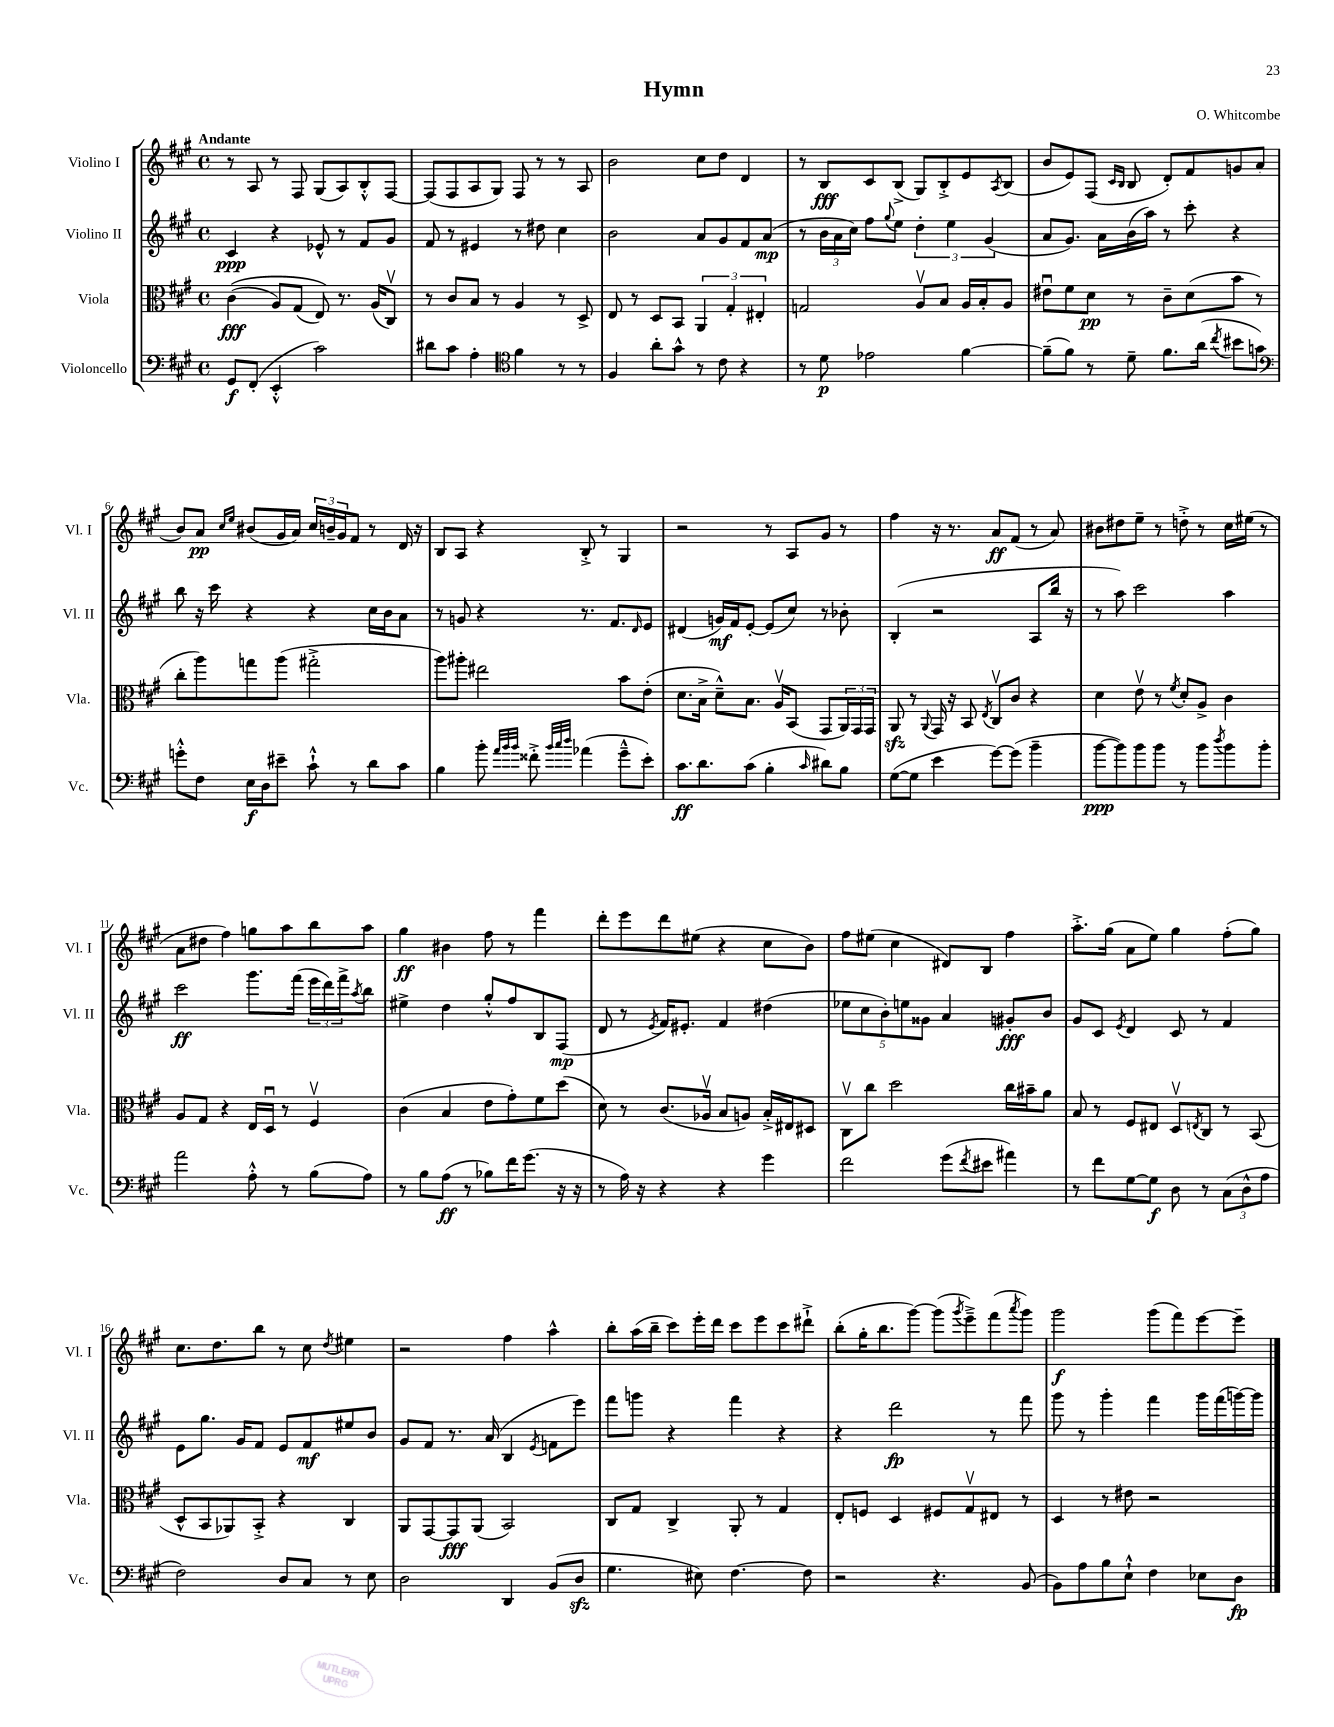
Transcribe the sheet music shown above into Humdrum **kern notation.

**kern	**kern	**kern	**kern
*staff4	*staff3	*staff2	*staff1
*clefF4	*clefC3	*clefG2	*clefG2
*k[f#c#g#]	*k[f#c#g#]	*k[f#c#g#]	*k[f#c#g#]
*M4/4	*M4/4	*M4/4	*M4/4
*met(c)	*met(c)	*met(c)	*met(c)
8GG#	&((4c#	4c#	8r
(8FF#'	.	.	8A
4EE'^^	8A)	4r	8r
.	(8G#	.	8F#
2c#)	8E)&)	8e-^^	(8G#
.	8.r	8r	8A)
.	.	8f#	8B'^^
.	(16A	.	.
.	8C#v)	8g#	[8F#
=	=	=	=
8d#	8r	8f#	(8F#]
8c#	8c#	8r	8F#
4A'	8B	4e#	8A
.	8r	.	8G#)
*clefC4	*	*	*
4f#	4A	8r	8F#
.	.	8dd#	8r
8r	8r	4cc#	8r
8r	8D^	.	8A
=	=	=	=
4F#	8E	2b	2b
.	8r	.	.
8a'	8D	.	.
8g#^^	8BB	.	.
8r	6AA	8a	8cc#
8c#	.	8g#	8dd
.	6G#'	.	.
4r	.	8f#	4d
.	6E#'	.	.
.	.	(8a	.
=	=	=	=
8r	2G	8r	8r
8d	.	24b	8B
.	.	24a	.
.	.	24cc#)	.
2e-	.	8ff#	8c#
.	.	8qqgg#	.
.	.	8ee	(8B^
.	8Av	6dd'	8G#)
.	8B	.	8B'^
.	.	6ee	.
[4f#	16A	.	8e
.	16B'	.	.
.	.	(6g#	.
.	.	.	8qA
.	8A	.	(8B
=	=	=	=
(8f#~]	8e#u	8a	8b
8f#)	8f#	8.g#)	8e)
8r	8d	.	(8F#
.	.	16a	.
.	.	.	16qqc#
.	.	.	16qqB
8d~	8r	(16b	8B
.	.	16aa)	.
8.f#	8c#~	8r	8d')
.	(8d	8ccc#'	8f#
(16a	.	.	.
8qcc#	.	.	.
8b#	8b	4r	8g
8g)	8r	.	(8a
=	=	=	=
*clefF4	*	*	*
8g'^^	8cc#'	8bb	8b)
8F#	8aa)	16r	8a
.	.	16ccc#	.
.	.	.	16qqcc#
.	.	.	16qqee
16E	8gg	4r	(8b#
16D	.	.	.
8e#~	(8aa	.	16g#
.	.	.	16a)
8c#`^^	2gg#'^	4r	24cc#
.	.	.	24b~
.	.	.	24g#
8r	.	.	8f#
8d	.	16cc#	8r
.	.	16b	.
8c#	.	8a	16d
.	.	.	16r
=	=	=	=
4B	8aa)	8r	8B
.	8aa#'	8g	8A
8b'	2ee#	4r	4r
32qqa	.	.	.
32qqb	.	.	.
32qqb	.	.	.
8f##'^	.	.	.
32qqb	.	.	.
32qqcc#	.	.	.
32qqdd	.	.	.
(4a-	.	8.r	8B'^
.	.	.	8r
.	.	8.f#	.
8g#~^^	8b	.	4G#
.	.	16qqd	.
8e')	(8e'	8e	.
=	=	=	=
8.c#	8.d	(4d#	2r
8.d	16B^	.	.
.	8d~^^)	16g)	.
.	.	16f#	.
(8c#	8.B	[8e'	.
4B'	.	(8e]	8r
.	16Av	.	.
.	(8BB	8cc#)	8A
16qqc#	.	.	.
8d#)	8GG#	8r	8g#
8B	24AA)	8b-'	8r
.	24GG#	.	.
.	24GG#	.	.
=	=	=	=
([8G#	8AA	(4B'	4ff#
8G#]	8r	.	.
.	8qqAA	.	.
4e	16GG#	2r	16r
.	16r	.	8.r
.	8BB	.	.
.	8qE	.	.
[8g#)	8C#v	.	8a
(8g#]	8c#	.	(8f#
4b~	4r	8A	8r
.	.	16bb	8a)
.	.	16r	.
=	=	=	=
[8b	4d	8r	8b#
8b])	.	8aa)	8dd#
8b	8ev	2ccc#	8ee~
8b	8r	.	8r
.	8qf#	.	.
8r	8d'	.	8dd'^
8b	8A^	.	8r
8qdd	.	.	.
8b	4c#	4aa	16cc#
.	.	.	(16ee#
8b'	.	.	8r
=	=	=	=
2a	8A	2ccc#	8a
.	8G#	.	8dd#
.	4r	.	4ff#)
8A'^^	16E	8.ggg#	8gg
.	16Du	.	.
8r	8r	.	8aa
.	.	(16fff#	.
(8B	4F#v	24eee	8bb
.	.	24ddd)	.
.	.	24fff#^	.
.	.	8qaa	.
8A)	.	8bb	8aa
=	=	=	=
8r	(4c#	4ee#^	4gg#
8B	.	.	.
(8A	4B	4dd	4b#
8r	.	.	.
8B-)	8e	8gg#'^^	8ff#
16f#	8g#')	8ff#	8r
(8.g#	.	.	.
.	8f#	8B	4fff#
16r	(8dd	(8F#	.
16r	.	.	.
=	=	=	=
8r	8d)	8d	8ddd'
16A)	8r	8r	8eee
16r	.	.	.
.	.	8qe	.
4r	(8.c#	16f#)	8ddd
.	.	8.e#'	.
.	.	.	(8ee#
.	16A-v	.	.
4r	8B	4f#	4r
.	8A)	.	.
4g#	16B'^	(4dd#	8cc#
.	16E#	.	.
.	8D#	.	8b)
=	=	=	=
2f#	8C#v	10ee-	8ff#
.	.	10cc#	.
.	8cc#	.	(8ee#
.	.	10b')	.
.	2dd	.	4cc#
.	.	10ee	.
.	.	10g##	.
(8g#	.	4a	8d#)
8qf#	.	.	.
8e#	.	.	8B
4a#)	16cc#	8g#'	4ff#
.	16b#~	.	.
.	8a	8b	.
=	=	=	=
8r	8B	8g#	8.aa'^
8f#	8r	8c#	.
.	.	.	(16gg#
.	.	8qe	.
[8G#	8F#	4d	8a
8G#]	8E#	.	8ee)
8D	8Dv	8c#	4gg#
.	8qE	.	.
8r	8C#	8r	.
(12C#	8r	4f#	(8ff#'
12D^^	.	.	.
.	(8BB	.	8gg#)
12A	.	.	.
=	=	=	=
2F#)	8D^^	8e	8.cc#
.	8BB	8.gg#	.
.	.	.	8.dd
.	8AA-)	.	.
.	.	16g#	.
.	8BB'^	8f#	8bb
8D	4r	8e	8r
8C#	.	8f#	8cc#
.	.	.	8qdd
8r	4C#	8ee#	4ee#
8E	.	8b	.
=	=	=	=
2D	8AA	8g#	2r
.	[8GG#	8f#	.
.	8GG#]	8.r	.
.	(8AA	.	.
.	.	(16a	.
4DD	2BB)	4B	4ff#
.	.	8qe	.
(8BB	.	8f	4aa^^
8D	.	8eee)	.
=	=	=	=
4.G#	8C#	8fff#	8bb'
.	8G#	8ggg	(16aa
.	.	.	16bb~
.	4C#^	4r	8ccc#)
8E#)	.	.	16eee'
.	.	.	16ddd
[4.F#	8AA'	4fff#	8ccc#
.	8r	.	8eee
.	4G#	4r	8ccc#
8F#]	.	.	8ddd#`^
=	=	=	=
2r	8E'	4r	(8bb'
.	8F	.	16gg#'
.	.	.	8.bb
.	4D	2ddd	.
.	.	.	[8ggg#)
4.r	8F#	.	(8ggg#]
.	.	.	8qggg#
.	8G#v	.	8eee~^)
.	8E#	8r	(8fff#
.	.	.	8qaaa
(8BB	8r	8fff#	8ggg#)
=	=	=	=
8BB)	4D	8ggg#	2ggg#
8A	.	8r	.
8B	8r	4ggg#'	.
8E`^^	8e#	.	.
4F#	2r	4fff#	(8ggg#
.	.	.	8fff#)
8E-	.	16ggg#	[8eee
.	.	(16fff#	.
8D	.	[16ggg)	8eee~]
.	.	16ggg]	.
==	==	==	==
*-	*-	*-	*-
